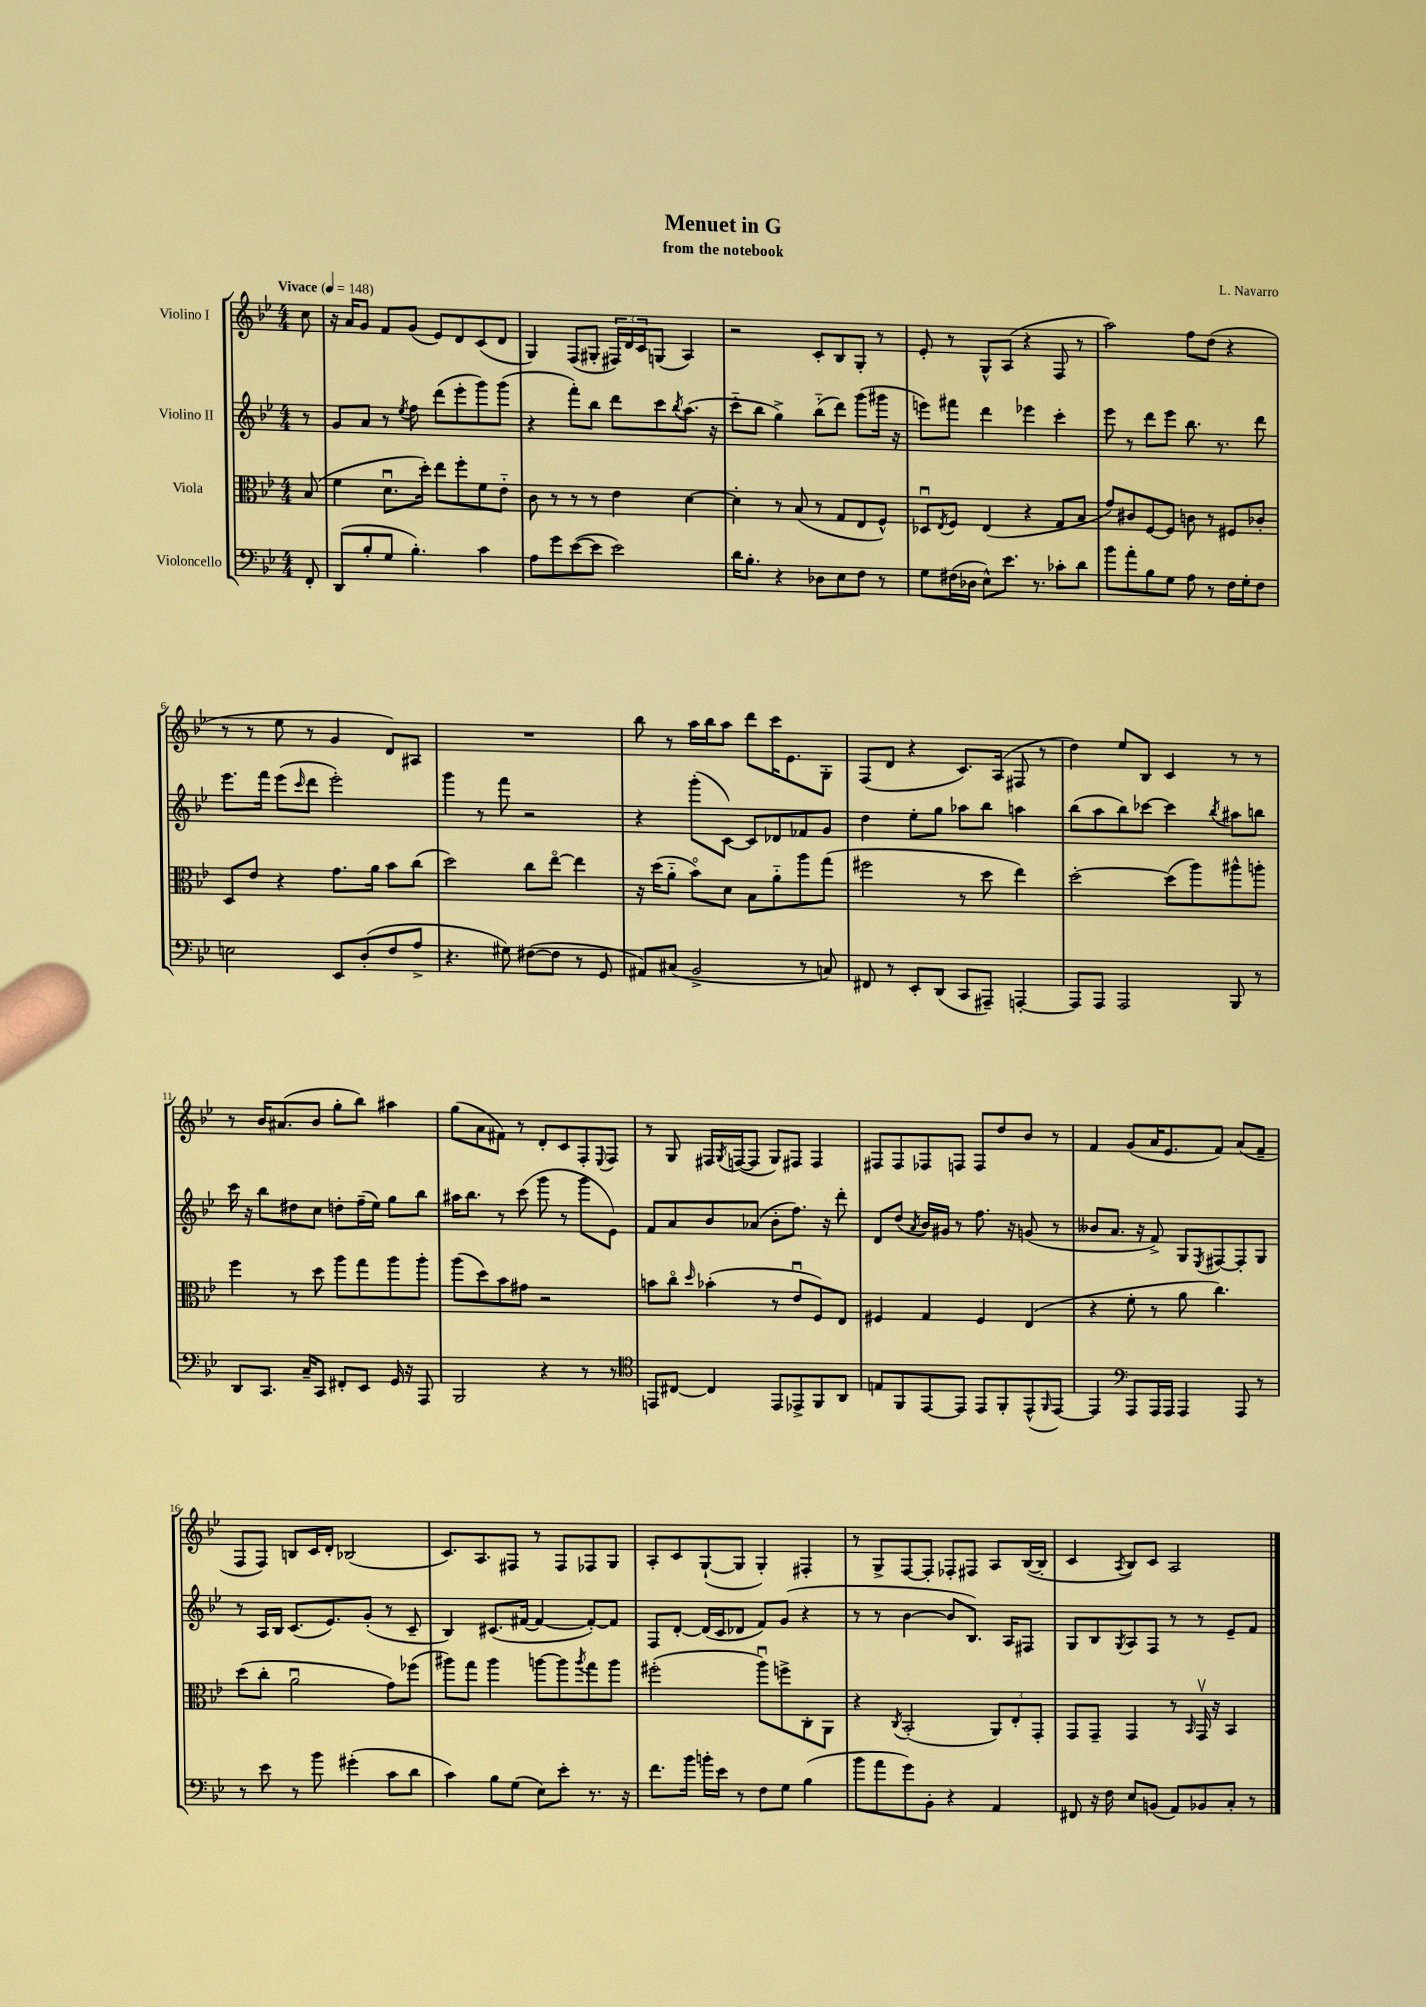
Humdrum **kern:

**kern	**kern	**kern	**kern
*part4	*part3	*part2	*part1
*staff4	*staff3	*staff2	*staff1
*I"Violoncello	*I"Viola	*I"Violino II	*I"Violino I
*clefF4	*clefC3	*clefG2	*clefG2
*k[b-e-]	*k[b-e-]	*k[b-e-]	*k[b-e-]
*M4/4	*M4/4	*M4/4	*M4/4
*MM148	*MM148	*MM148	*MM148
=	=	=	=
!	!	!	!LO:TX:a:B:t=Vivace
8FF'/	(8B-/	8r	8cc\
=1	=1	=1	=1
(8DD/L	4f\	8g/L	16r
.	.	.	16a/KL
8B-'/	.	8a/J	8g/J
8G/J	8.du\L	8r	8f/L
.	.	8qee-/	.
4.B-'\)	.	8ff\	(8g/J
.	16dd'\Jk)	.	.
.	8ee-\L	(8ddd\L	8e-/L)
.	8ff'\	8eee-'\	8d/
4c\	8f\	8ggg\)	(8c/
.	8e-\J	(8ggg\J	8d/J
=2	=2	=2	=2
8A\L	8c\	4r	4G/)
8g\	8r	.	.
([8e-\	8r	8fff'\L)	(8F/L
8e-\J]	8r	8bb-\J	8G#X'/J
2e-\)	4e-\	8ddd\L	24F#X/LL)
.	.	.	24d/
.	.	.	24c/J
.	.	8ccc\	(8Gn/J
.	.	8qbb-/	.
.	[4d\	(8.aa\J	4A/)
.	.	16r	.
=3	=3	=3	=3
16d\KL	4d'\]	8ccc\L	2r
8.B-'\J	.	.	.
.	.	8bb-\J	.
4r	8r	4gg^\)	.
.	(8B-/	.	.
8D-X\L	8r	(8bb-\L	8c'/L
8E-\	8G/L	8ddd\J)	8B-/
8F\J	8E-/	(8ggg\L	8G'/J
8r	8F^^/J)	16ggg#X\Jk	8r
.	.	16r	.
=4	=4	=4	=4
8G\L	8D-Xu/L	8eeen\L)	8e-'/
.	8qE-/	.	.
(16F#X\L	8F/J	8fff#X\J	8r
16D-X\JJ	.	.	.
8E-^^\L)	(4E-/	4ddd\	8G^^/L
8.e-\J	.	.	(8A/J
.	4r	4eee-X\	4r
8.r	.	.	.
8c-X'\L	8G/L	4ccc'\	8F/
8d\J	8B-/J	.	8r
=5	=5	=5	=5
8b-\L	8g/L)	8eee-\	2aa\)
8a'\	8c#X/	8r	.
8B-\	[8F/	8ddd\L	.
8G\J	8F/J]	8eee-\J	.
8A\	8cn\	8.bb-\	8ff\L
8r	8r	.	(8dd\J
.	.	8.r	.
16F\LL	8F#X/L	.	4r
16G'\J	.	.	.
8F\J	8c-X'/J	8ddd\	.
!!LO:LB:g=z
=6	=6	=6	=6
2En\	8D/L	8.eee-\L	8r
.	8e-/J	.	8r
.	.	16fff\Jk	.
.	4r	(8eee-\L	8ee-\
.	.	16qqccc/	.
.	.	8ddd\J	8r
8EE-/L	8.g\L	2eee-'\)	4g/
(8D'/	.	.	.
.	16a\Jk	.	.
8F/	8b-\L	.	8d/L)
8A^/J	(8cc\J	.	8A#X/J
=7	=7	=7	=7
4.r	2dd\)	4ggg\	1r
.	.	8r	.
8G#X\)	.	8fff\	.
([8F#X\L	8cc\L	2r	.
8F#\J]	[8ee-\J	.	.
8r	4ee-\]	.	.
8GG/	.	.	.
=8	=8	=8	=8
8AA#X/L)	16r	4r	8bb-\
.	(16dd\KL	.	.
(8C#X/J	8a\J	.	8r
2BB-^/	8b-\L)	(8ggg'\L	16aa\LL
.	.	.	16bb-\J
.	8d\J	[8c\J)	8aa\J
.	8B-\L	8c/L]	8ddd\L
.	8a\	8d-X/	16ccc\K
.	.	.	8.e-\
8r	8aa\	8f-X/	.
8Cn/)	(8gg\J	8g/J	8G'\J
=9	=9	=9	=9
8FF#X/	2ff#X\	4dd\	(8F/L
8r	.	.	8d/J
8EE-'/L	.	8ee-'\L	4r
(8DD/J	.	8gg\J	.
8CC/L	8r	8aa-X\L	8.c/L)
8AAA#X~/J)	8dd\	8bb-\J	.
.	.	.	(16A/Jk
[4AAAn'/	4ee-\)	4aan\	8F#X/
.	.	.	8r
=10	=10	=10	=10
8AAA/L]	[2dd'\	(8bb-\L	4dd\)
8AAA/J	.	8aa\	.
2AAA/	.	8bb-\)	8ee-/L
.	.	[8ccc-X\J	8B-/J
.	(8dd\L]	4ccc-\]	4c/
.	8aa\)	.	.
.	.	8qbb-/	.
8BBB-/	8aa#X^^\	8aa#X\L	8r
8r	8aan'\J	8bbn\J	8r
!!LO:LB:g=z
=11	=11	=11	=11
8DD/L	4ff\	16ccc\	8r
.	.	16r	.
8.CC/J	.	8bb-\L	16b-/KL
.	.	.	(8.a#X/
.	8r	8dd#X\	.
16C~/KL	.	.	.
8CC/J	8dd\	8cc\J	8b-/J
8FF#X'/L	8aa\L	8ddn'\L	8gg'\L
8EE-/J	8gg\	(16ff~\L	8bb-\J)
.	.	16ee-\JJ)	.
16GG/	8aa\	8gg\L	4aa#X\
16r	.	.	.
8AAA/	8aa'\J	8bb-\J	.
=12	=12	=12	=12
2BBB-/	(8aa\L	16aa#X\KL	(8gg\L
.	.	8.bb-\J	.
.	8dd\)	.	8a\
.	8b-\	8r	8f#X\J)
.	8g#X\J	(8ccc\	8r
4r	2r	8ggg\	8d'/L
.	.	8r	8c/
8r	.	8ggg\L	8F'/
.	.	.	8qqE-/
8r	.	8e-\J)	8F/J
=13	=13	=13	=13
*clefC4	*	*	*
8EEn/L	8bn\L	8f/L	8r
[8C#X/J	8cc\J	8a/	8G/
.	16qqdd/	.	.
4C#/]	(4b-X'\	8b-/	16F#X/LL
.	.	.	8qG/
.	.	.	([16Fn/J
.	.	(8a-X/J	8F/J]
8EE/L	8r	8b-'\L	8G/L)
8EE-X^/	8e-u/L	8.ff\J)	8F#X/J
8FF/	8F/)	.	4F#/
.	.	16r	.
8AA/J	8E-/J	8ddd'\	.
=14	=14	=14	=14
8En/L	4F#X/	8d/L	8F#X/L
8FF/	.	(8dd/J	8F#/
.	.	8qa/	.
[8EE-/	4G/	16b-/LL)	8F-X/
.	.	16g#X/JJ	.
8EE-/J]	.	8r	8Fn/J
8EE-/L	4F#/	8.ff\	8F/L
8FF'/	.	.	8dd/
.	.	16r	.
(8EE-^^/	(4E-/	(8gn/	8b-/J
16qqFF/	.	.	.
[8EE-/J)	.	8r	8r
=15	=15	=15	=15
4EE-/]	4r	8b--X/L	4f/
.	.	8.a/J	.
*clefF4	*	*	*
8AAA/L	8f'\	.	(8g/L
.	.	16r	.
16AAA/L	8r	8f^/)	16a/K
16AAA/JJ	.	.	8.e-/
4AAA/	8a\	8G/L	.
.	.	8qE-/	.
.	4.cc\)	[8F#X/	8f/J)
8AAA/	.	8F#'/]	(8a/L
8r	.	8G/J	8f~/J
!!LO:LB:g=z
=16	=16	=16	=16
8r	(8dd\L	8r	8F/L
8e-\	8cc'\J	16A/LL	8F/J)
.	.	16B-/JJ	.
8r	2au\	(8.c/L	8Bn/L
8b-\	.	.	16c/L
.	.	8.e-/)	16d'/JJ
(4g#X'\	.	.	(2B-X/
.	.	(8g'/J	.
8c\L	8g\L)	8r	.
8d\J	(8ff-X\J	8c~/	.
=17	=17	=17	=17
4c\)	8aa#X\L)	4B-/)	8.c/L)
.	8gg\J	.	.
.	.	.	8.A/
8B-\L	4aa#\	(8.c#X/L	.
(8G\J	.	.	8F#X/J
.	.	[16f#X/Jk	.
8E-\L)	[8aan\L	4f#/_	8r
8e-'\J	8aa\]	.	8F#/L
.	8qaa/	.	.
8.r	8gg\	8f#'/L_)	8F-X/
.	8aa\J	8f#/J]	8G/J
16r	.	.	.
=18	=18	=18	=18
8.f\L	(2ff#X'\	8F/L	8A'/L
.	.	[8d'/J	8c/
16b-\Jk	.	.	.
16bn'\LL	.	(16d/LL]	([8G`/
16e-\JJ	.	16c/J	.
8r	.	8d-X/J	8G/J]
8F\L	8aau\L)	8f/L)	4G'/)
8G\J	8ffn^\	(8g/J	.
(4B-\	8C'\	4r	4F#X'/
.	8AA\J	.	.
=19	=19	=19	=19
8b-\L	4r	8r	8r
8a\	.	8r	8G^/L
.	8qC/	.	.
8g\)	(2BB-'/	[4b-\	[8F/
8BB-'\J	.	.	8F'/J]
4r	.	8b-/L]	8F-X'/L
.	.	8.B-/J)	8F#X/J
4AA/	12AA/L)	.	8A/L
.	.	16A/KL	.
.	12E-'/	.	.
.	.	8F#X/J	([16B-/L
.	12GG'/J	.	.
.	.	.	16B-'/JJ]
=20	=20	=20	=20
8FF#X/	8GG/L	8G/L	4c/
16r	8GG~/J	8B-/	.
16F\	.	.	.
.	.	8qG/	8qA/
8E-/L	4GG/	8A/	8B-/L)
(8BBn/J	.	8F/J	8c/J
8AA/L)	8r	8r	2A/
.	16qqBB-/	.	.
8BB-X/	16GGv/	8r	.
.	16r	.	.
8C'/J	4BB-/	8e-~/L	.
8r	.	8f/J	.
==	==	==	==
*-	*-	*-	*-
